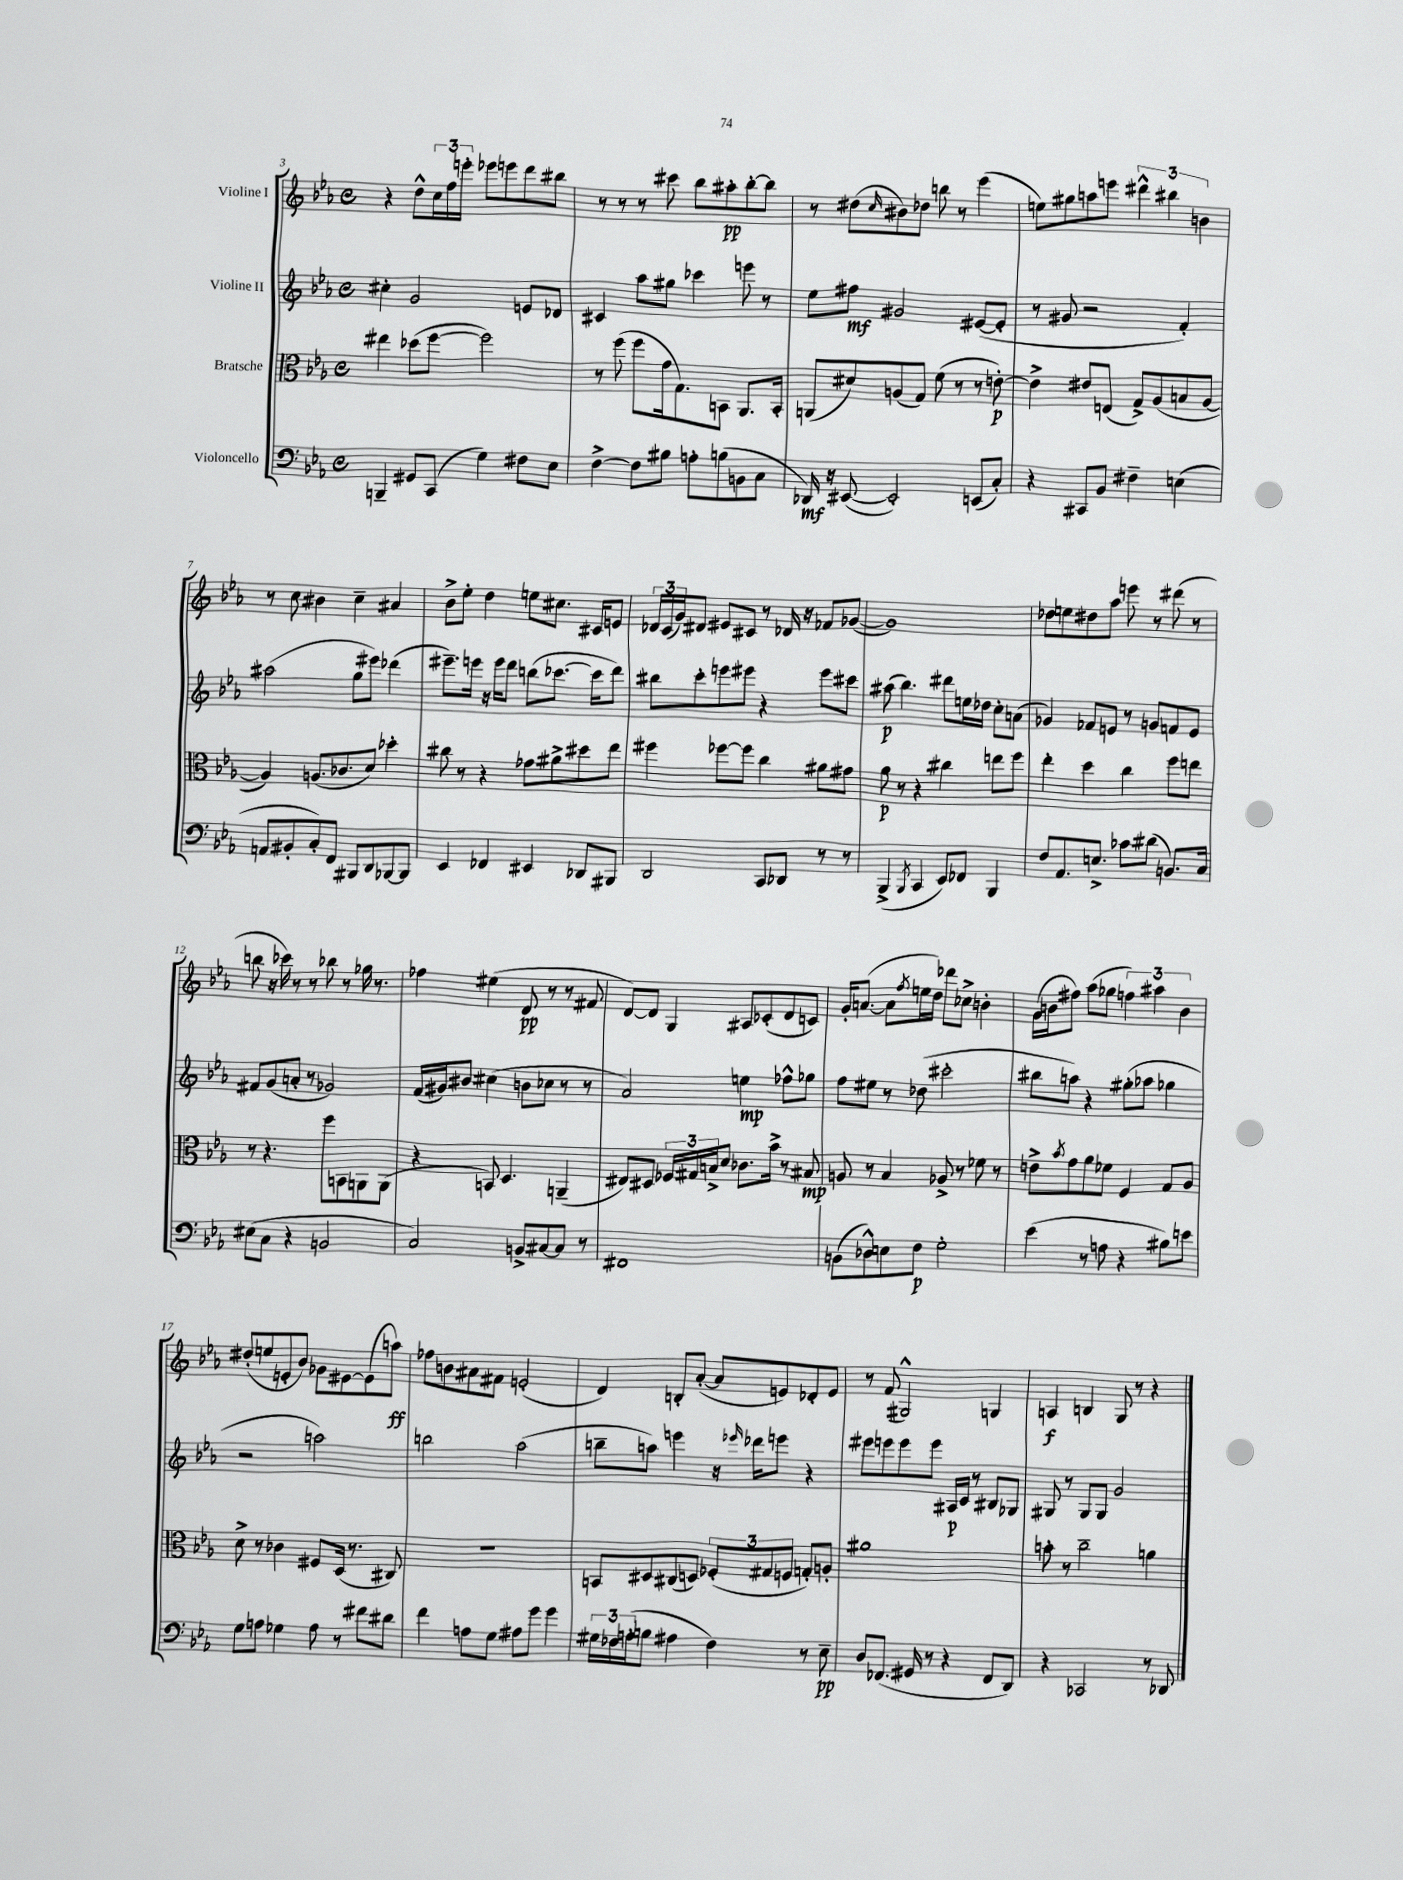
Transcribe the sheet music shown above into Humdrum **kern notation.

**kern	**dynam	**kern	**dynam	**kern	**dynam	**kern	**dynam
*part4	*part4	*part3	*part3	*part2	*part2	*part1	*part1
*staff4	*staff4	*staff3	*staff3	*staff2	*staff2	*staff1	*staff1
*I"Violoncello	*	*I"Bratsche	*	*I"Violine II	*	*I"Violine I	*
*clefF4	*	*clefC3	*	*clefG2	*	*clefG2	*
*k[b-e-a-]	*	*k[b-e-a-]	*	*k[b-e-a-]	*	*k[b-e-a-]	*
*M4/4	*	*M4/4	*	*M4/4	*	*M4/4	*
*met(c)	*	*met(c)	*	*met(c)	*	*met(c)	*
=3	=3	=3	=3	=3	=3	=3	=3
4BBBn~/	.	4ee#X\	.	4cc#X'\	.	4r	.
8GG#X/L	.	(8dd-X\L	.	2g/	.	8dd^^\L	.
(8CC/J	.	[8ff\J	.	.	.	24cc\L	.
.	.	.	.	.	.	24ff\	.
.	.	.	.	.	.	24eeen'\JJ	.
4G\)	.	2ff\])	.	.	.	8eee-X\L	.
.	.	.	.	.	.	8eeen\	.
8F#X\L	.	.	.	8en/L	.	8ddd\	.
8E-\J	.	.	.	8d-X/J	.	8bb#X\J	.
=4	=4	=4	=4	=4	=4	=4	=4
[4F^\	.	8r	.	4c#X/	.	8r	.
.	.	(8ff\	.	.	.	8r	.
8F\L]	.	8ff\L	.	8aa-\L	.	8r	.
8B#X\J	.	16g\k	.	8gg#X\J	.	8ccc#X\	.
.	.	8.G\)	.	.	.	.	.
8An'\L	.	.	.	4ccc-X\	.	8bb-\L	.
(8Bn\	.	8BBn\J	.	.	.	8aa#X'\	pp
8BBn\	.	8.AA-/L	.	8eeen\	.	[8bb-'\	.
8C\J	.	.	.	8r	.	8bb-\J]	.
.	.	16BB'/Jk	.	.	.	.	.
=5	=5	=5	=5	=5	=5	=5	=5
16DD-X/)	mf	(8AAn/L	.	8ee-\L	.	8r	.
16r	.	.	.	.	.	.	.
([8EE#X/	.	8d#X/)	.	8ff#X\J	mf	(8dd#X\L	.
.	.	.	.	.	.	16qqcc/	.
2EE#'/])	.	(8An/	.	2g#X/	.	8b#X\)	.
.	.	8G/J)	.	.	.	8dd-X\J	.
.	.	(8f\	.	.	.	8bbn\	.
.	.	8r	.	.	.	8r	.
(8EEn/L	.	8r	.	([8e#X/L	.	(4eee-\	.
8C'/J)	.	[8en'\)	p	8e#'/J]	.	.	.
=6	=6	=6	=6	=6	=6	=6	=6
4r	.	4e^\]	.	8r	.	8een\L)	.
.	.	.	.	8g#X/	.	8gg#X\	.
8CC#X/L	.	8e#X/L	.	2r	.	8aan\	.
8BB-/J	.	(8En/J	.	.	.	8eeen\J	.
4F#X~\	.	8G^/L)	.	.	.	6ddd#X^^\	.
.	.	(8A-/	.	.	.	.	.
.	.	.	.	.	.	6bb#X\	.
(4En\	.	8Bn/	.	4f'/)	.	.	.
.	.	.	.	.	.	6bn\	.
.	.	[8A-/J	.	.	.	.	.
!!LO:LB:g=z
=7	=7	=7	=7	=7	=7	=7	=7
8AAn/L	.	4A-/])	.	(2aa#X\	.	8r	.
8BB#X'/	.	.	.	.	.	8cc\	.
8C'/)	.	(8.An/L	.	.	.	4b#X\	.
8FF/J	.	.	.	.	.	.	.
.	.	8.c-X/	.	.	.	.	.
8BBB#X/L	.	.	.	8gg\L	.	4cc~\	.
8DD/	.	8d/J)	.	8eee#X\J)	.	.	.
[8BBB-X/	.	4dd-X'\	.	(4ddd-X\	.	4a#X/	.
8BBB-/J]	.	.	.	.	.	.	.
=8	=8	=8	=8	=8	=8	=8	=8
4EE-/	.	8cc#X\	.	8.eee#X~\L)	.	8b-^\L	.
.	.	8r	.	.	.	8ee-'\J	.
.	.	.	.	16eeen\Jk	.	.	.
4FF-X/	.	4r	.	16r	.	4dd\	.
.	.	.	.	16eee\KL	.	.	.
.	.	.	.	8ddd\J	.	.	.
4EE#X/	.	8g-X\L	.	(8bbn\L	.	8een\L	.
.	.	8a#X^\	.	[8.ccc-X\J	.	8.cc#X\J	.
8DD-X/L	.	8dd#X\	.	.	.	.	.
.	.	.	.	16ccc-\KL]	.	16c#X/KL	.
8BBB#X/J	.	8ee-\J	.	8ddd\J)	.	8en/J	.
=9	=9	=9	=9	=9	=9	=9	=9
2DD/	.	4ff#X\	.	8bb#X\L	.	24d-X/LL	.
.	.	.	.	.	.	(24c/	.
.	.	.	.	.	.	24g/J)	.
.	.	.	.	8ccc'\	.	8d#X/J	.
.	.	[8ff-X\L	.	8eeen\	.	8e#X/L	.
.	.	8ff-\J]	.	8eee#X\J	.	8c#X/J	.
8CC/L	.	4cc\	.	4r	.	8r	.
8DD-X/J	.	.	.	.	.	16d-X/	.
.	.	.	.	.	.	16r	.
8r	.	8a#X\L	.	8eee#\L	.	8f-X/L	.
8r	.	8g#X\J	.	8ccc#X\J	.	([8g-X/J	.
=10	=10	=10	=10	=10	=10	=10	=10
(4BBB-^/	.	8a-\	p	(8aa#X\	p	1g-])	.
.	.	8r	.	4.bb-\)	.	.	.
8qBBB-/	.	.	.	.	.	.	.
4CC/	.	4r	.	.	.	.	.
8EE-/L)	.	4cc#X\	.	8ddd#X\L	.	.	.
8FF-X/J	.	.	.	16een\L	.	.	.
.	.	.	.	16dd-X\JJ	.	.	.
4BBB-/	.	8een\L	.	8cc'\L	.	.	.
.	.	8ff\J	.	(8an\J	.	.	.
=11	=11	=11	=11	=11	=11	=11	=11
8F/L	.	4ee-'\	.	4g-X/)	.	8dd-X\L	.
8.AA-/	.	.	.	.	.	8een\	.
.	.	4dd\	.	8f-X/L	.	8dd#X\	.
8.En^/J	.	.	.	.	.	.	.
.	.	.	.	8en/J	.	8aa-\J	.
8c-X\L	.	4cc\	.	8r	.	8eeen\	.
(8d#X\J	.	.	.	8gn/L	.	8r	.
8.BBn/L)	.	8ff\L	.	8fn/	.	(8ddd#X\	.
.	.	8een\J	.	8e/J	.	8r	.
16C/Jk	.	.	.	.	.	.	.
!!LO:LB:g=z
=12	=12	=12	=12	=12	=12	=12	=12
(8E#X\L	.	8r	.	8f#X/L	.	8bbn\	.
8C\J	.	4.r	.	(8g/	.	16r	.
.	.	.	.	.	.	16ccc-X\)	.
4r	.	.	.	8an'/J	.	8r	.
.	.	.	.	8r	.	8r	.
2BBn/	.	8ff\L	.	2g-X/)	.	8bb-X\	.
.	.	8BBn\	.	.	.	8r	.
.	.	8AAn\	.	.	.	16gg-X\	.
.	.	.	.	.	.	8.r	.
.	.	(8AA\J	.	.	.	.	.
=13	=13	=13	=13	=13	=13	=13	=13
2C/)	.	4r	.	(16f/LL	.	4ff-X\	.
.	.	.	.	16g#X/J)	.	.	.
.	.	.	.	8b#X/J	.	.	.
.	.	8BBn/)	.	(4cc#X\	.	(4ee#X\	.
.	.	4.D/	.	.	.	.	.
8BBn^/L	.	.	.	8bn\L	.	8d/	pp
[8C#X/	.	.	.	8cc-X\J	.	8r	.
8C#/J]	.	(4AAn~/	.	8r	.	8r	.
8r	.	.	.	8r	.	8f#X/	.
=14	=14	=14	=14	=14	=14	=14	=14
1FF#X	.	8E#X/L)	.	2a-/)	.	[8d/L)	.
.	.	8D#X/J	.	.	.	8d/J]	.
.	.	24F-X/LL	.	.	.	4G/	.
.	.	24G#X/	.	.	.	.	.
.	.	24Bn^/J	.	.	.	.	.
.	.	8d/J	.	.	.	.	.
.	.	8.c-X\L	.	4een\	mp	8A#X/L	.
.	.	.	.	.	.	(8c-X'/	.
.	.	16b-^\Jk	.	.	.	.	.
.	.	8r	.	8ff-X^^\L	.	8d/	.
.	.	8B#X/	mp	8gg-X\J	.	8cn/J)	.
=15	=15	=15	=15	=15	=15	=15	=15
(8BBn\L	.	8An/	.	8ff\L	.	16g'/KL	.
.	.	.	.	.	.	([8.an/J	.
8D-X^^\)	.	8r	.	8ee#X\J	.	.	.
8En\	.	4B-/	.	8r	.	8a\L]	.
.	.	.	.	.	.	8qff/	.
8F\J	p	.	.	(8dd-X\	.	16een\L	.
.	.	.	.	.	.	16dd\JJ)	.
2G'\	.	8A-X^/	.	2ccc#X'\	.	8ddd-X\L	.
.	.	8r	.	.	.	8cc-X^\J	.
.	.	8f-X\	.	.	.	4bn'\	.
.	.	8r	.	.	.	.	.
=16	=16	=16	=16	=16	=16	=16	=16
(4e-\	.	8en^\L	.	8bb#X\L	.	(16g\LL	.
.	.	.	.	.	.	16bn\J	.
.	.	8qb-/	.	.	.	.	.
.	.	8g\	.	8aan\J)	.	8ff#X\J)	.
8r	.	8a-\	.	4r	.	(8aa-\L	.
8An\	.	8f-X\J	.	.	.	8gg-X\J	.
4r	.	4F/	.	(8gg#X'\L	.	6ffn\)	.
.	.	.	.	8aa-X\J	.	.	.
.	.	.	.	.	.	6aa#X\	.
8B#X\L)	.	8G/L	.	4gg-X\	.	.	.
.	.	.	.	.	.	6b\	.
8en\J	.	8A-/J	.	.	.	.	.
!!LO:LB:g=z
=17	=17	=17	=17	=17	=17	=17	=17
8G\L	.	8d^\	.	2r	.	(8dd#X'/L	.
8An\J	.	8r	.	.	.	8een/	.
4G-X\	.	4c-X\	.	.	.	8en'/	.
.	.	.	.	.	.	8b-/J)	.
8A\	.	8F#X/L	.	2aan\)	.	8g-X\L	.
8r	.	(16D/Jk	.	.	.	[8e#X\	.
.	.	8.r	.	.	.	.	.
8f#X\L	.	.	.	.	.	(8e#\]	.
8d#X\J	.	8C#X/)	.	.	.	8aan\J)	ff
=18	=18	=18	=18	=18	=18	=18	=18
4f\	.	1r	.	2bbn\	.	8ff-X\L	.
.	.	.	.	.	.	8bn\	.
8An\L	.	.	.	.	.	8a#X\	.
8G\J	.	.	.	.	.	8f#X\J	.
8A#X\L	.	.	.	(2aa-\	.	(2en'/	.
8g\J	.	.	.	.	.	.	.
4g\	.	.	.	.	.	.	.
=19	=19	=19	=19	=19	=19	=19	=19
24G#X\LL	.	8BBn/L	.	8bbn~\L	.	4d/)	.
24F-X\	.	.	.	.	.	.	.
(24An'\J	.	.	.	.	.	.	.
8Bn\J	.	8D#X/	.	8aan\J)	.	.	.
4A#X\	.	(8C#X/	.	4eeen\	.	8Bn'/L	.
.	.	8Dn/J)	.	.	.	([8a-'/J	.
4F-\)	.	(12F-X'/L	.	16r	.	8a-/L]	.
.	.	.	.	16qqeee-X/	.	.	.
.	.	.	.	16ddd-X\KL	.	.	.
.	.	12G#X/	.	.	.	.	.
.	.	.	.	8eeen\J	.	8en/)	.
.	.	12Fn/J	.	.	.	.	.
8r	.	8Gn'/L)	.	4r	.	8d-X'/	.
8E-~\	pp	8An'/J	.	.	.	8e/J	.
=20	=20	=20	=20	=20	=20	=20	=20
8D/L	.	1a#X	.	8eee#X\L	.	8r	.
(8.FF-X/J	.	.	.	8eeen\	.	(8f/	.
.	.	.	.	8eee\	.	2G#X^^/)	.
16GG#X/	.	.	.	.	.	.	.
8r	.	.	.	8eee\J	.	.	.
4r	.	.	.	16A#X/LL	p	.	.
.	.	.	.	16c/JJ	.	.	.
.	.	.	.	8r	.	.	.
8FF-/L	.	.	.	8B#X/L	.	4Gn/	.
8DD/J)	.	.	.	8G-X/J	.	.	.
=21	=21	=21	=21	=21	=21	=21	=21
4r	.	8bn'\	.	8G#X/	.	4An/	f
.	.	8r	.	8r	.	.	.
2CC-X/	.	2cc~\	.	8G#/L	.	4Bn/	.
.	.	.	.	8G#/J	.	.	.
.	.	.	.	2g/	.	8G/	.
.	.	.	.	.	.	8r	.
8r	.	4an\	.	.	.	4r	.
8DD-X/	.	.	.	.	.	.	.
==	==	==	==	==	==	==	==
*-	*-	*-	*-	*-	*-	*-	*-
